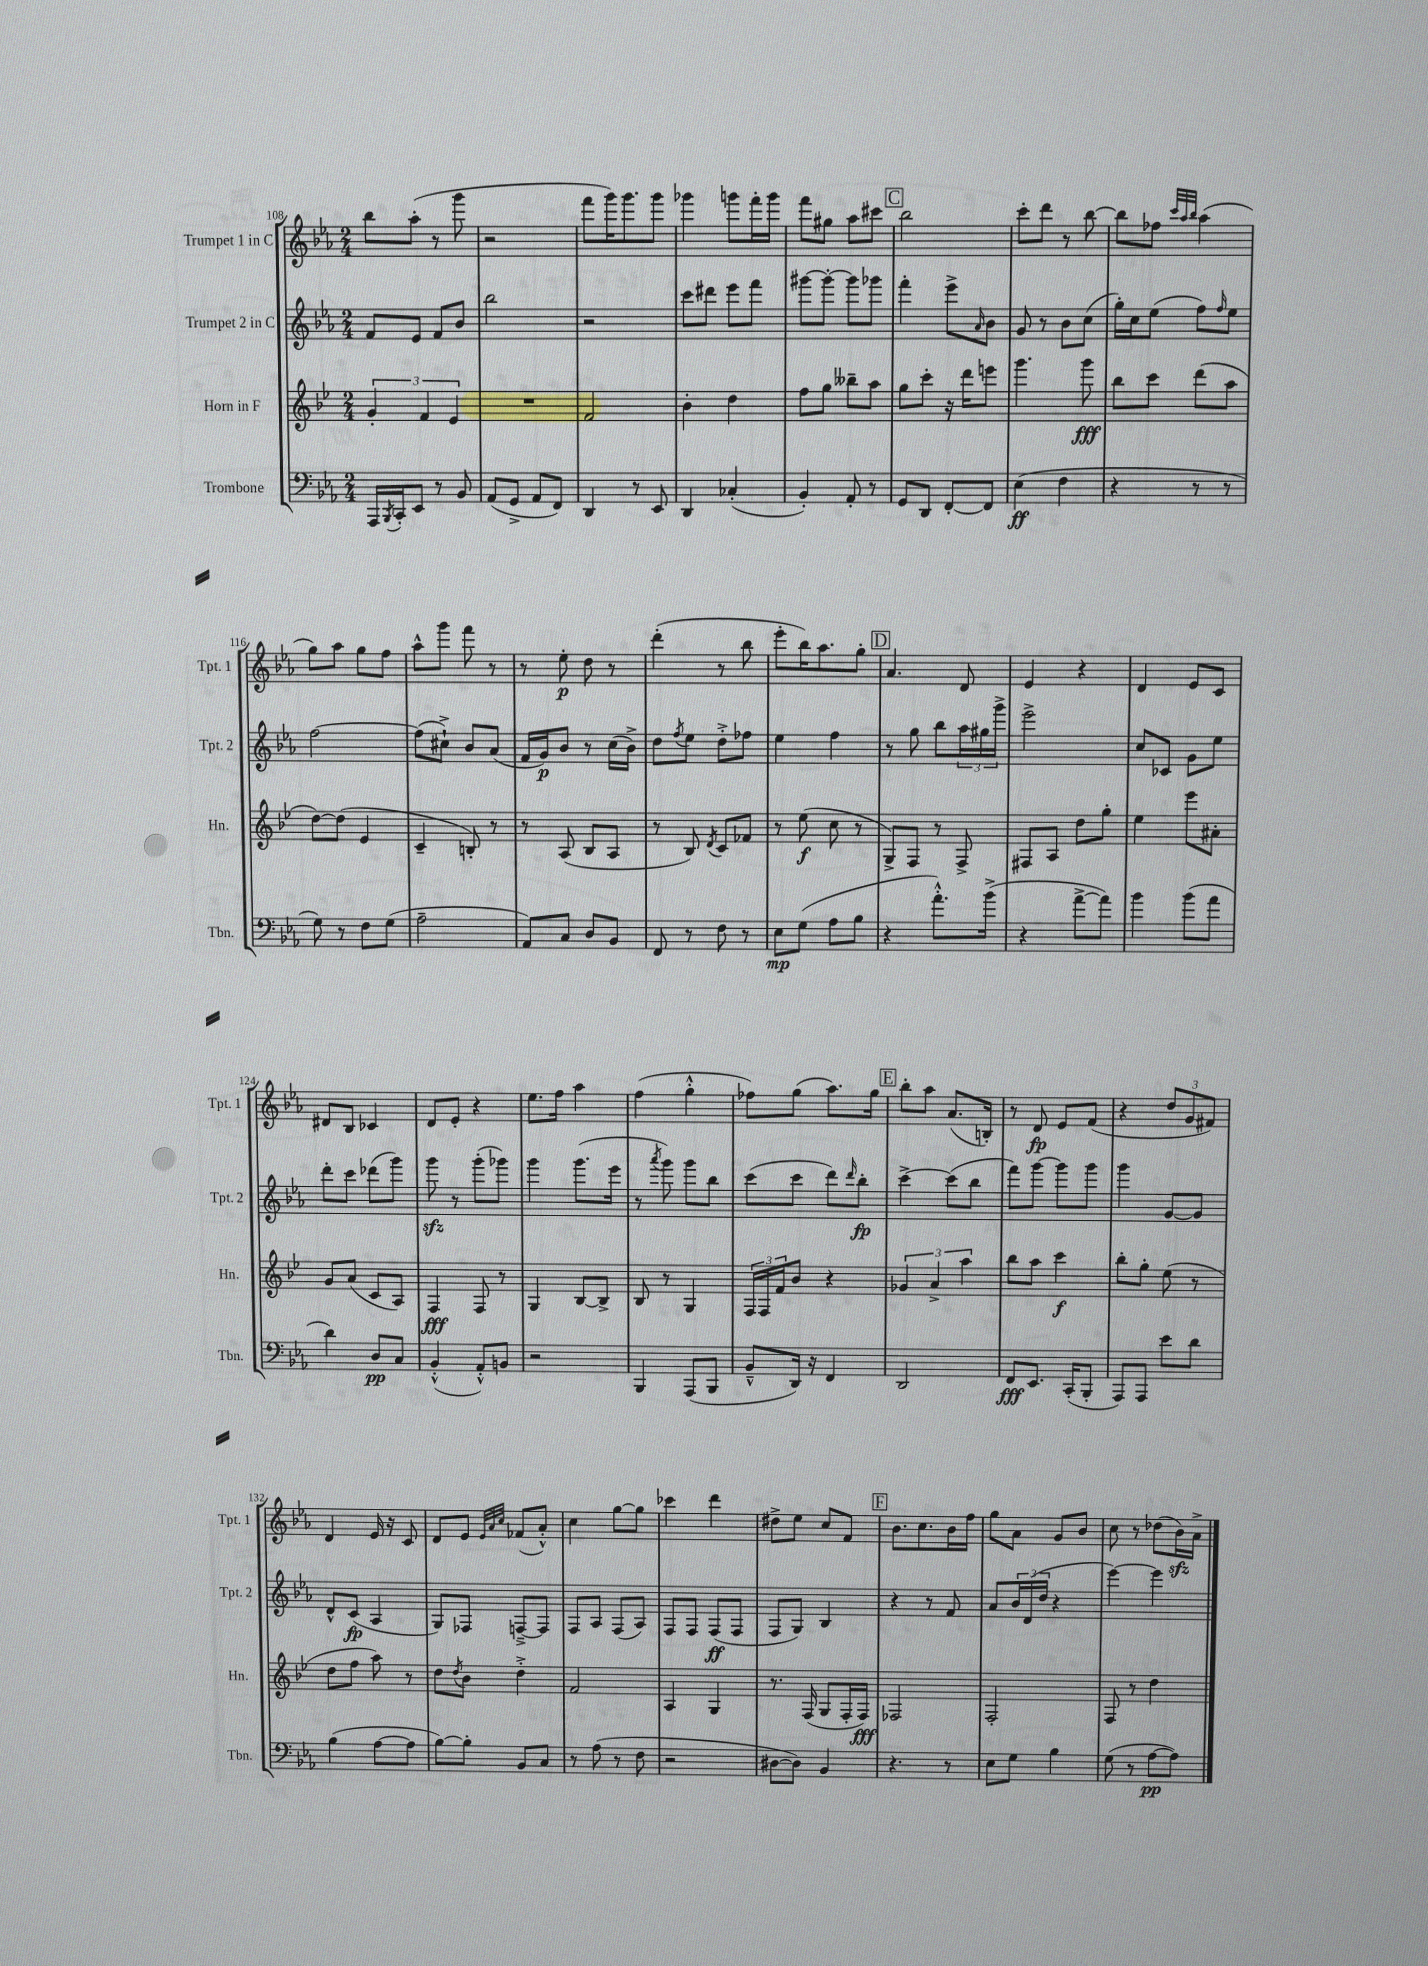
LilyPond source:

<<
\new StaffGroup <<
\new Staff = "s0" \with { instrumentName = "Trumpet 1 in C" shortInstrumentName = "Tpt. 1" } {
    \clef treble \key ees \major \numericTimeSignature \time 2/4
    bes''8 aes''8-.( r8 g'''8 |
    r2 |
    f'''8 g'''16) g'''8. g'''8 |
    ges'''4 g'''8 f'''16-. g'''16 |
    f'''8 gis''8 aes''8 cis'''8 |
    \mark \markup { \box "C" } bes''2 |
    c'''8-. d'''8 r8 bes''8~ |
    bes''8 fes''8 \grace { c'''32 aes''32 bes''32 } aes''4( |
    g''8) aes''8 g''8 f''8 |
    aes''8-^ g'''8 f'''8 r8 |
    r8 ees''8-.\p d''8 r8 |
    d'''4-.( r8 bes''8 |
    ees'''8-. bes''16) aes''8. g''8-. |
    \mark \markup { \box "D" } aes'4. d'8 |
    ees'4 r4 |
    d'4 ees'8 c'8 |
    dis'8 bes8 ces'4 |
    d'8 ees'8-. r4 |
    ees''8. f''16 aes''4 |
    f''4( g''4-.-^ |
    fes''8) g''8( aes''8.) g''16 |
    \mark \markup { \box "E" } bes''8-. aes''8 aes'8.( b16-.) |
    r8 d'8\fp ees'8 f'8( |
    r4 \tuplet 3/2 { d''8 g'8 fis'8) } |
    d'4 ees'16 r16 c'8 |
    d'8 ees'8 \grace { ees'32 aes'32 c''32 } fes'8( aes'8-.-^) |
    c''4 g''8~ g''8 |
    ces'''4 d'''4 |
    dis''8-> ees''8 c''8 f'8 |
    \mark \markup { \box "F" } bes'8. c''8. bes'16 f''16 |
    g''8 aes'8 g'8 bes'8 |
    c''8 r8 des''8( bes'16\sfz) aes'16-> \bar "|." |
}
\new Staff = "s1" \with { instrumentName = "Trumpet 2 in C" shortInstrumentName = "Tpt. 2" } {
    \clef treble \key ees \major \numericTimeSignature \time 2/4
    f'8 ees'8 f'8 bes'8 |
    bes''2 |
    r2 |
    c'''8 dis'''8 ees'''8 f'''8 |
    gis'''8~ gis'''8~-. gis'''8 ges'''8 |
    \mark \markup { \box "C" } f'''4-. ees'''8-> \grace { aes'16 } bes'8 |
    g'8 r8 bes'8 c''8( |
    g''16-.) c''16 ees''8( f''8) \grace { f''16 } ees''8 |
    f''2~ |
    f''8( cis''8-!->) bes'8 aes'8( |
    f'16 g'16\p) bes'8 r8 c''16( bes'16->) |
    d''8 \acciaccatura { f''8 } ees''8 d''8-.-> fes''8 |
    ees''4 f''4 |
    \mark \markup { \box "D" } r8 g''8 bes''8 \tuplet 3/2 { aes''16 gis''16 g'''16-> } |
    ees'''2-> |
    c''8 ces'8 g'8 ees''8 |
    d'''8-. c'''8 des'''8( g'''8) |
    g'''8\sfz r8 g'''8-.( ges'''8) |
    g'''4 g'''8.( ees'''16 |
    r8 \acciaccatura { aes'''8 } g'''8) g'''8 bes''8 |
    c'''8( c'''8 d'''8) \grace { d'''16 } bes''8-.\fp |
    \mark \markup { \box "E" } c'''4~-> c'''8( bes''8 |
    f'''8) g'''8~ g'''8 g'''8 |
    g'''4 g'8~ g'8 |
    d'8-^ c'8\fp( aes4 |
    g8) fes8 f8~---> f8 |
    f8 aes8 f8( aes8) |
    f8 f8 f8\ff( f8 |
    f8 g8) bes4 |
    \mark \markup { \box "F" } r4 r8 f'8 |
    aes'8 \tuplet 3/2 { bes'16 d'16( d''16 } r4 |
    ees'''4~) ees'''4 \bar "|." |
}
\new Staff = "s2" \with { instrumentName = "Horn in F" shortInstrumentName = "Hn." } {
    \clef treble \key bes \major \numericTimeSignature \time 2/4
    \tuplet 3/2 { g'4-. f'4 ees'4 } |
    R2 |
    f'2 |
    bes'4-. d''4 |
    f''8 g''8 beses''8-- a''8 |
    \mark \markup { \box "C" } g''8 c'''8-. r16 d'''16 e'''8 |
    g'''4. g'''8\fff |
    bes''8 c'''8 d'''8( a''8 |
    d''8~) d''8( ees'4 |
    c'4-- b8-.) r8 |
    r8 a8( bes8 a8 |
    r8 bes8) \acciaccatura { d'8 } c'8 fes'8 |
    r8 ees''8\f( c''8 r8 |
    \mark \markup { \box "D" } g8->) f8 r8 f8-> |
    fis8 a8 d''8 g''8-. |
    ees''4 ees'''8 ais'8-. |
    g'8 a'8( c'8 a8) |
    f4\fff f8 r8 |
    g4 bes8~ bes8-> |
    bes8 r8 g4 |
    \tuplet 3/2 { f16 f16 f'16 } bes'8 r4 |
    \mark \markup { \box "E" } \tuplet 3/2 { ges'4 a'4-> a''4 } |
    bes''8 a''8 c'''4\f |
    bes''8-. g''8-. ees''8( r8 |
    d''8 f''8 a''8) r8 |
    d''8 \acciaccatura { d''8 } bes'8 d''4-.-> |
    f'2 |
    a4 g4 |
    r8. f16( g8 f16-. f16\fff) |
    \mark \markup { \box "F" } fes2 |
    f2-. |
    f8 r8 d''4 \bar "|." |
}
\new Staff = "s3" \with { instrumentName = "Trombone" shortInstrumentName = "Tbn." } {
    \clef bass \key ees \major \numericTimeSignature \time 2/4
    aes,,16 \acciaccatura { bes,,8 } c,16-. ees,8 r8 bes,8 |
    aes,8( g,8-> aes,8 f,8) |
    d,4 r8 ees,8 |
    d,4 ces4-.( |
    bes,4-.) aes,8-. r8 |
    \mark \markup { \box "C" } g,8 d,8 f,8~-. f,8 |
    ees4\ff( f4 |
    r4 r8 r8 |
    g8) r8 f8 g8( |
    aes2-- |
    aes,8) c8 d8 bes,8 |
    f,8 r8 f8 r8 |
    ees8\mp g8( aes8 bes8 |
    \mark \markup { \box "D" } r4 aes'8.-.-^) bes'16->( |
    r4 aes'8~-> aes'8) |
    bes'4 bes'8( aes'8 |
    d'4) d8\pp c8 |
    bes,4-.-^( aes,8-.-^) b,8 |
    r2 |
    bes,,4 aes,,8( bes,,8 |
    bes,8---^ d,16) r16 f,4 |
    \mark \markup { \box "E" } d,2 |
    f,8\fff ees,8. c,16-.( bes,,8-. |
    aes,,8) aes,,8 ees'8 d'8 |
    bes4( aes8~ aes8 |
    bes8~) bes8-. bes,8 c8 |
    r8 aes8( r8 f8 |
    r2 |
    dis8~ dis8) bes,4 |
    \mark \markup { \box "F" } r4. r8 |
    ees8 g8 bes4 |
    g8( r8 aes8~\pp aes8) \bar "|." |
}
>>
>>
\layout { \context { \Score currentBarNumber = #108 } }
